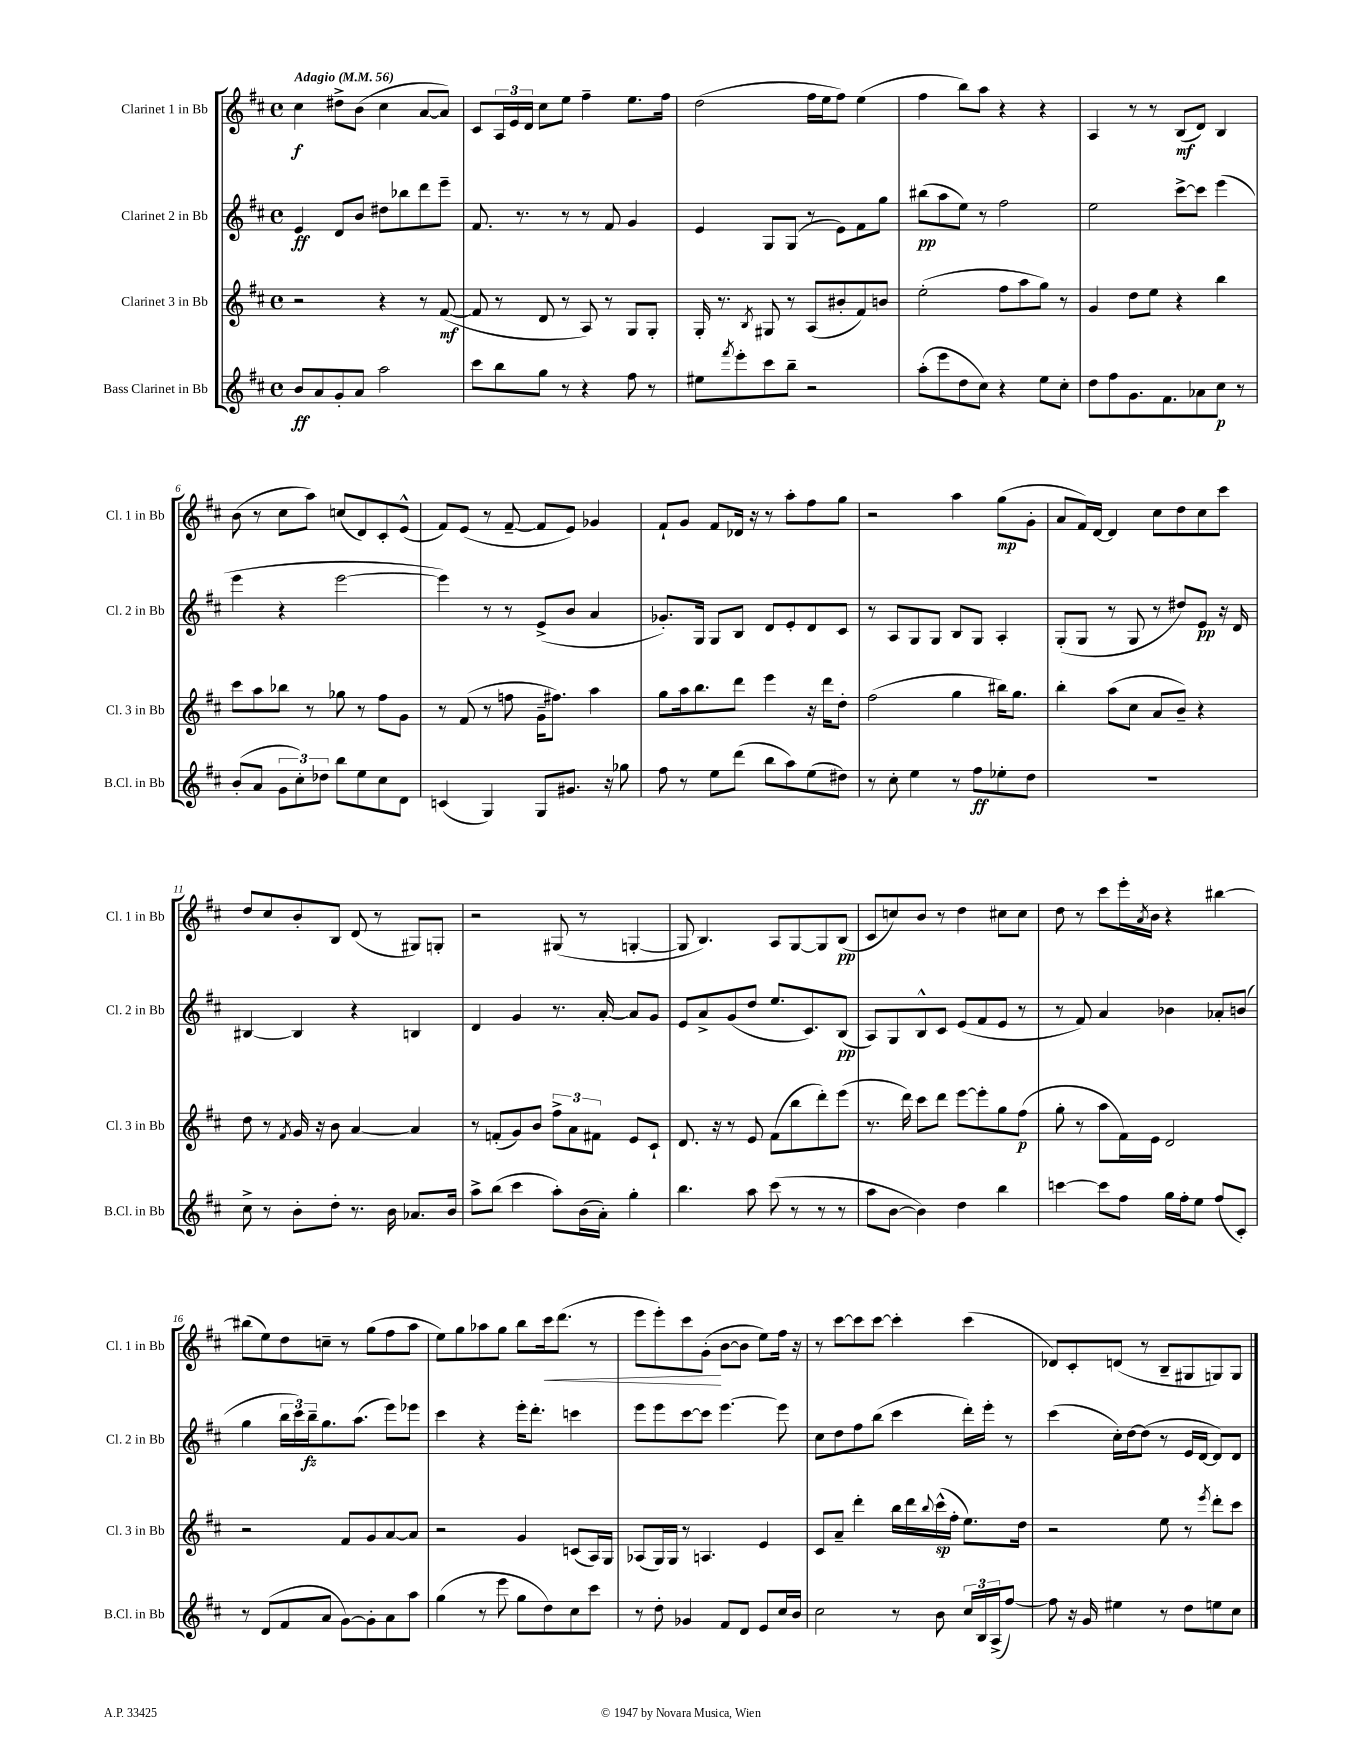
<<
\new StaffGroup <<
\new Staff = "s0" \with { instrumentName = "Clarinet 1 in Bb" shortInstrumentName = "Cl. 1 in Bb" } {
    \clef treble \key d \major \defaultTimeSignature \time 4/4 \tempo "Adagio" 4 = 56
    cis''4\f dis''8-> b'8( cis''4 a'8~ a'8) |
    cis'8 \tuplet 3/2 { a16 e'16 d'16 } cis''8 e''8 fis''4-- e''8. fis''16 |
    d''2( fis''16 e''16 fis''8) e''4( |
    fis''4 b''8) a''8 r4 r4 |
    a4 r8 r8 b8\mf( d'8) b4 |
    b'8( r8 cis''8 a''8) c''8( d'8) cis'8-. e'8-^( |
    fis'8) e'8( r8 fis'8~-- fis'8 e'8) ges'4 |
    fis'8-! g'8 fis'8 des'16 r16 r8 a''8-. fis''8 g''8 |
    r2 a''4 g''8\mp( g'8-. |
    a'8 fis'16) d'16~ d'4 cis''8 d''8 cis''8 cis'''8 |
    d''8 cis''8 b'8-. b8 d'8( r8 gis8) g8-. |
    r2 gis8( r8 g4~-. |
    g8 b4.) a8 g8~ g8 b8\pp( |
    cis'8 c''8) b'8 r8 d''4 cis''8 cis''8 |
    d''8 r8 cis'''8 e'''16-. \acciaccatura { a'8 } b'16 r4 bis''4~ |
    bis''8( e''8) d''8 c''8-- r8 g''8( fis''8 a''8 |
    e''8) g''8 aes''8 g''8 b''8 cis'''16\< d'''8.( r8 |
    e'''8 e'''8-.) cis'''8 g'8-.\!( b'8~ b'8 e''8) fis''16 r16 |
    r8 cis'''8~ cis'''8 cis'''8~ cis'''4-. cis'''4( |
    des'8) cis'8-. d'8( r8 b8-- gis8 g8) g8 \bar "|." |
}
\new Staff = "s1" \with { instrumentName = "Clarinet 2 in Bb" shortInstrumentName = "Cl. 2 in Bb" } {
    \clef treble \key d \major \defaultTimeSignature \time 4/4
    e'4\ff d'8 b'8 dis''8 bes''8 d'''8 e'''8-- |
    fis'8. r8. r8 r8 fis'8 g'4 |
    e'4 g8 g8( r8 e'8) fis'8 g''8 |
    bis''8\pp( a''8 e''8) r8 fis''2 |
    e''2 cis'''8~-> cis'''8 e'''4( |
    e'''4 r4 e'''2~ |
    e'''4) r8 r8 e'8->( b'8 a'4 |
    ges'8.-.) g16 g8 b8 d'8 e'8-. d'8 cis'8 |
    r8 a8 g8 g8 b8 g8 a4-. |
    g8-.( g8 r8 g8 r8 dis''8) e'8\pp r16 d'16 |
    bis4~ bis4 r4 b4 |
    d'4 g'4 r8. a'16~-. a'8 g'8 |
    e'8 a'8-> g'8( d''8 e''8. cis'8.) b8\pp( |
    a8) g8 b8-^ cis'8 e'8( fis'8 e'8 r8 |
    r8 fis'8) a'4 bes'4 aes'8-. b'8( |
    g''4 \tuplet 3/2 { b''16 cis'''16) b''16--\fz } g''8. a''8.( e'''8) ees'''8 |
    cis'''4 r4 e'''16-. d'''8.-. c'''4 |
    e'''8 e'''8 cis'''8~ cis'''8 e'''4.~ e'''8 |
    cis''8 d''8 fis''8 b''8( cis'''4 d'''16-.) e'''16-. r8 |
    cis'''4( cis''16-.) d''16~ d''8( r8 e'16 d'16~ d'8) d'8 \bar "|." |
}
\new Staff = "s2" \with { instrumentName = "Clarinet 3 in Bb" shortInstrumentName = "Cl. 3 in Bb" } {
    \clef treble \key d \major \defaultTimeSignature \time 4/4
    r2 r4 r8 fis'8~\mf( |
    fis'8 r8 d'8 r8 a8) r8 g8 g8-. |
    g16-. r8. \acciaccatura { b8 } gis8 r8 a8( bis'8-. fis'8) b'8 |
    e''2-.( fis''8 a''8 g''8) r8 |
    g'4 d''8 e''8 r4 b''4 |
    cis'''8 a''8 bes''8 r8 ges''8 r8 fis''8 g'8 |
    r8 fis'8( r8 f''8 g'16-- fis''8.) a''4 |
    g''8 a''16 b''8. d'''8 e'''4 r16 d'''16 d''8-. |
    fis''2( g''4 bis''16) g''8. |
    b''4-. a''8( cis''8 a'8 b'8--) r4 |
    d''8 r8 \acciaccatura { fis'8 } g'16 r16 b'8 a'4~ a'4 |
    r8 f'8-.( g'8) b'8 \tuplet 3/2 { fis''8-> a'8 fis'8 } e'8 cis'8-! |
    d'8. r16 r8 e'8 fis'8( b''8 d'''8-.) e'''8( |
    r8. d'''16) cis'''8 d'''8 e'''8~ e'''8-. g''8 fis''8\p( |
    g''8-. r8 a''8 fis'16) e'16 d'2 |
    r2 fis'8 g'8 a'8~ a'8 |
    r2 g'4 c'8( a16) g16 |
    aes8( g16) g16 r8 a4. e'4 |
    cis'8 a'8-- d'''4-. b''16 d'''16 \appoggiatura { b''8 } cis'''16-^\sp( fis''16-. e''8.) d''16 |
    r2 e''8 r8 \acciaccatura { e'''8 } d'''8-. cis'''8 \bar "|." |
}
\new Staff = "s3" \with { instrumentName = "Bass Clarinet in Bb" shortInstrumentName = "B.Cl. in Bb" } {
    \clef treble \key d \major \defaultTimeSignature \time 4/4
    b'8\ff a'8 g'8-. a'8 a''2 |
    cis'''8 b''8 g''8 r8 r4 fis''8 r8 |
    eis''8 \acciaccatura { fis'''8 } e'''8-. cis'''8 b''8-- r2 |
    a''8-.( e'''8 d''8 cis''8) r4 e''8 cis''8-. |
    d''8 fis''8 g'8. fis'8. aes'8 cis''8\p r8 |
    b'8-.( a'8 \tuplet 3/2 { g'8 cis''8-.) des''8 } b''8 e''8 cis''8 d'8 |
    c'4( g4) g8 gis'8. r16 ges''8 |
    fis''8 r8 e''8 d'''8( b''8 a''8) e''8( dis''8) |
    r8 cis''8-. e''4 r8 fis''8\ff ees''8-. d''8 |
    R1 |
    cis''8-> r8 b'8-. d''8-. r8. b'16 aes'8. b'16 |
    a''8-> b''8( cis'''4 a''8-.) b'16( a'16-.) g''4-. |
    b''4. a''8 cis'''8( r8 r8 r8 |
    a''8 b'8~ b'4) d''4 b''4 |
    c'''4~ c'''8 fis''8 g''16 fis''16-. e''8 fis''8( cis'8-.) |
    r8 d'8( fis'8 a'8 g'8~) g'8-. a'8 a''8 |
    g''4( r8 e'''8 g''8 d''8) cis''8 cis'''8 |
    r8 d''8-. ges'4 fis'8 d'8 e'8 cis''16 b'16 |
    cis''2 r8 b'8 \tuplet 3/2 { cis''16 b16 a16->( } fis''8~) |
    fis''8 r16 g'16 eis''4 r8 d''8 e''8 cis''8 \bar "|." |
}
>>
>>
